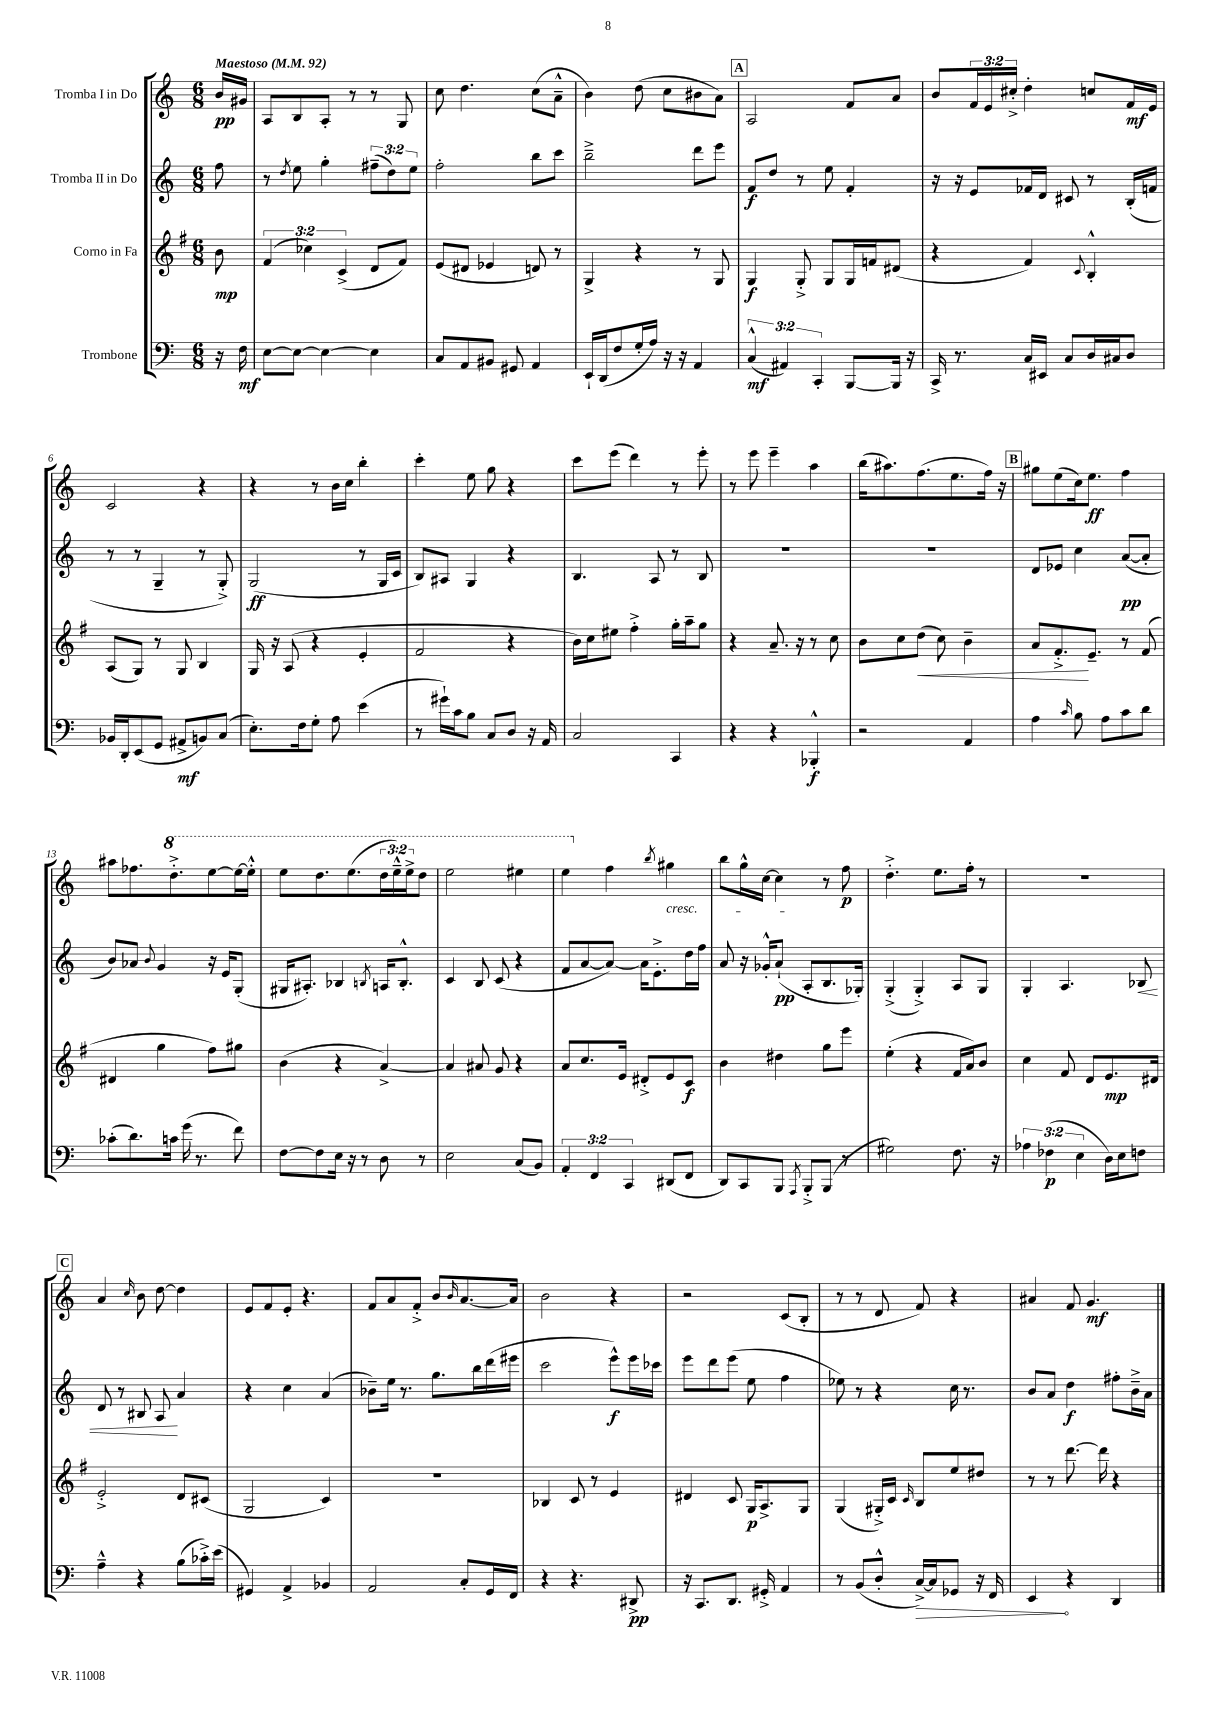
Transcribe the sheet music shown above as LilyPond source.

<<
\new StaffGroup <<
\new Staff = "s0" \with { instrumentName = "Tromba I in Do" } {
    \clef treble \key c \major \numericTimeSignature \time 6/8 \override Staff.TupletNumber.text = #tuplet-number::calc-fraction-text \partial 8 \tempo "Maestoso" 4 = 92
    b'16\pp gis'16 |
    a8 b8 a8-. r8 r8 g8 |
    c''8 d''4. c''8( a'8---^ |
    b'4) d''8( c''8 bis'8 a'8) |
    \mark \markup { \box "A" } a2 f'8 a'8 |
    b'8 \tuplet 3/2 { f'16 e'16 cis''16-.-> } d''4-. c''8 f'16\mf e'16 |
    c'2 r4 |
    r4 r8 b'16 c''16 b''4-. |
    c'''4-. e''8 g''8 r4 |
    c'''8 e'''8( d'''4) r8 e'''8-. |
    r8 e'''8 e'''4-- a''4 |
    b''16( ais''8.) f''8.( e''8. f''16) r16 |
    \mark \markup { \box "B" } gis''8 e''8( c''16) e''8.\ff f''4 |
    ais''8 fes''8. \ottava #1 d'''8.-.-> e'''8~ e'''16~ e'''16-.-^ |
    e'''8 d'''8. e'''8.( \tuplet 3/2 { d'''16 e'''16---^) e'''16-> } d'''8 |
    e'''2 eis'''4 |
    e'''4 \ottava #0 f''4 \acciaccatura { b''8 } gis''4\cresc |
    b''8 g''16-^ c''16~ c''4\! r8 f''8\p |
    d''4.-.-> e''8. f''16-. r8 |
    R2. |
    \mark \markup { \box "C" } a'4 \grace { c''16 } b'8 d''8~ d''4 |
    e'8 f'8 e'8-. r4. |
    f'8 a'8 f'8-.-> b'8 \grace { b'16 } a'8.~ a'16 |
    b'2 r4 |
    r2 c'8( b8-. |
    r8 r8 d'8 f'8) r4 |
    ais'4 f'8 g'4.\mf \bar "|." |
}
\new Staff = "s1" \with { instrumentName = "Tromba II in Do" } {
    \clef treble \key c \major \numericTimeSignature \time 6/8 \override Staff.TupletNumber.text = #tuplet-number::calc-fraction-text \partial 8
    f''8 |
    r8 \acciaccatura { d''8 } e''8 g''4-. \tuplet 3/2 { fis''8--( d''8) e''8 } |
    f''2-. b''8 c'''8 |
    b''2---> d'''8 e'''8 |
    \mark \markup { \box "A" } f'8\f d''8 r8 e''8 f'4-. |
    r16 r16 e'8 fes'16 d'16 cis'8 r8 b16-.( f'16 |
    r8 r8 g4-- r8 g8-.->) |
    g2\ff( r8 g16 c'16 |
    b8) ais8 g4 r4 |
    b4. a8 r8 b8 |
    R2. |
    R2. |
    \mark \markup { \box "B" } d'8 ees'8 c''4 a'8~\pp( a'8-. |
    b'8) aes'8 \appoggiatura { b'8 } g'4 r16 e'16 g8-.( |
    gis16 ais8.-.) bes4 \acciaccatura { b8 } a16 b8.-.-^ |
    c'4 b8 c'8( r4 |
    f'8 a'8~ a'8~) a'16 e'8.-.-> d''16 f''16 |
    a'8 r16 ges'16-.-^ a'8-!\pp( a8-. b8. ges16-.) |
    g4-.->( g4-.->) a8 g8 |
    g4-. a4. bes8\< |
    \mark \markup { \box "C" } d'8 r8 bis8 a8\! a'4 |
    r4 c''4 a'4( |
    bes'8--) e''16 r8. g''8. b''16 d'''16( eis'''16 |
    c'''2 e'''8-^\f) e'''16 ces'''16 |
    e'''8 d'''8 e'''8( e''8 f''4 |
    ees''8) r8 r4 c''16 r8. |
    b'8 a'8 d''4\f fis''8-. b'16---> a'16 \bar "|." |
}
\new Staff = "s2" \with { instrumentName = "Corno in Fa" } {
    \clef treble \key g \major \numericTimeSignature \time 6/8 \override Staff.TupletNumber.text = #tuplet-number::calc-fraction-text \partial 8
    b'8\mp |
    \tuplet 3/2 { fis'4( ces''4) c'4->( } d'8 fis'8) |
    e'8( dis'8 ees'4 d'8) r8 |
    g4-> r4 r8 g8 |
    \mark \markup { \box "A" } g4\f g8-.-> g8 g16 f'16 dis'8( |
    r4 fis'4) \appoggiatura { c'8 } b4-.-^ |
    a8( g8) r8 g8 b4 |
    g16 r16 a8( r4 e'4-. |
    fis'2 r4 |
    b'16) c''16 eis''8 fis''4-.-> g''16-. a''16-- g''8 |
    r4 a'8.-- r16 r8 c''8 |
    b'8 c''8 d''8\<( c''8) b'4-- |
    \mark \markup { \box "B" } a'8 fis'8.-.->\! e'8.-- r8 fis'8( |
    dis'4 g''4 fis''8) gis''8 |
    b'4( r4 a'4~->) |
    a'4 ais'8 g'8 r4 |
    a'8 c''8. e'16 dis'8-.-> e'8 c'8\f |
    b'4 dis''4 g''8 e'''8 |
    e''4-.( r4 fis'16 a'16) b'8 |
    c''4 fis'8 d'8 e'8.\mp dis'16 |
    \mark \markup { \box "C" } e'2-.-> d'8 cis'8( |
    g2 c'4) |
    R2. |
    bes4 c'8 r8 e'4 |
    dis'4 c'8 g16\p a8.-> g8 |
    g4( gis16-.->) c'16 \grace { c'16 } b8 e''8 dis''8 |
    r8 r8 d'''8.~ d'''16 r4 \bar "|." |
}
\new Staff = "s3" \with { instrumentName = "Trombone" } {
    \clef bass \key c \major \numericTimeSignature \time 6/8 \override Staff.TupletNumber.text = #tuplet-number::calc-fraction-text \partial 8
    r16 f16\mf |
    e8~ e8~ e4~ e4 |
    c8 a,8 bis,8 gis,8 a,4 |
    e,16-! d,16( f8 g16-. a16) r16 r16 a,4 |
    \mark \markup { \box "A" } \tuplet 3/2 { c4-^\mf( ais,4) c,4-. } b,,8~ b,,16 r16 |
    c,16-> r8. c16 eis,16 c8 d16 cis16 d8 |
    bes,16 d,16-. e,8( g,8 ais,8->\mf b,8) c8( |
    e8.-.) f16 g8-. a8 e'4( |
    r8 gis'16-!) c'16 b8 c8 d8 r16 a,16 |
    c2 c,4 |
    r4 r4 bes,,4-.-^\f |
    r2 a,4 |
    \mark \markup { \box "B" } a4 \grace { c'16 } b8 a8 c'8 d'8 |
    ces'8-.( d'8.) c'16 g'16( r8. f'8) |
    f8~ f8 e16 r16 r8 d8 r8 |
    e2 c8( b,8) |
    \tuplet 3/2 { a,4-. f,4 c,4 } dis,8( f,8 |
    d,8) c,8 b,,8 \acciaccatura { a,,8 } b,,8-.-> b,,8( r8 |
    gis2) f8. r16 |
    \tuplet 3/2 { aes4 fes4\p( e4 } d16) e16 f8 |
    \mark \markup { \box "C" } a4---^ r4 b8( ces'16-.->) e'16( |
    gis,4) a,4-> bes,4 |
    a,2 c8-. g,16 f,16 |
    r4 r4. dis,8->\pp |
    r16 c,8. d,8. gis,16-.-> a,4 |
    r8 b,8( d8-.-^ \once \override Hairpin.circled-tip = ##t c16~->\>) c16 ges,8 r16 f,16 |
    e,4\! r4 d,4 \bar "|." |
}
>>
>>
